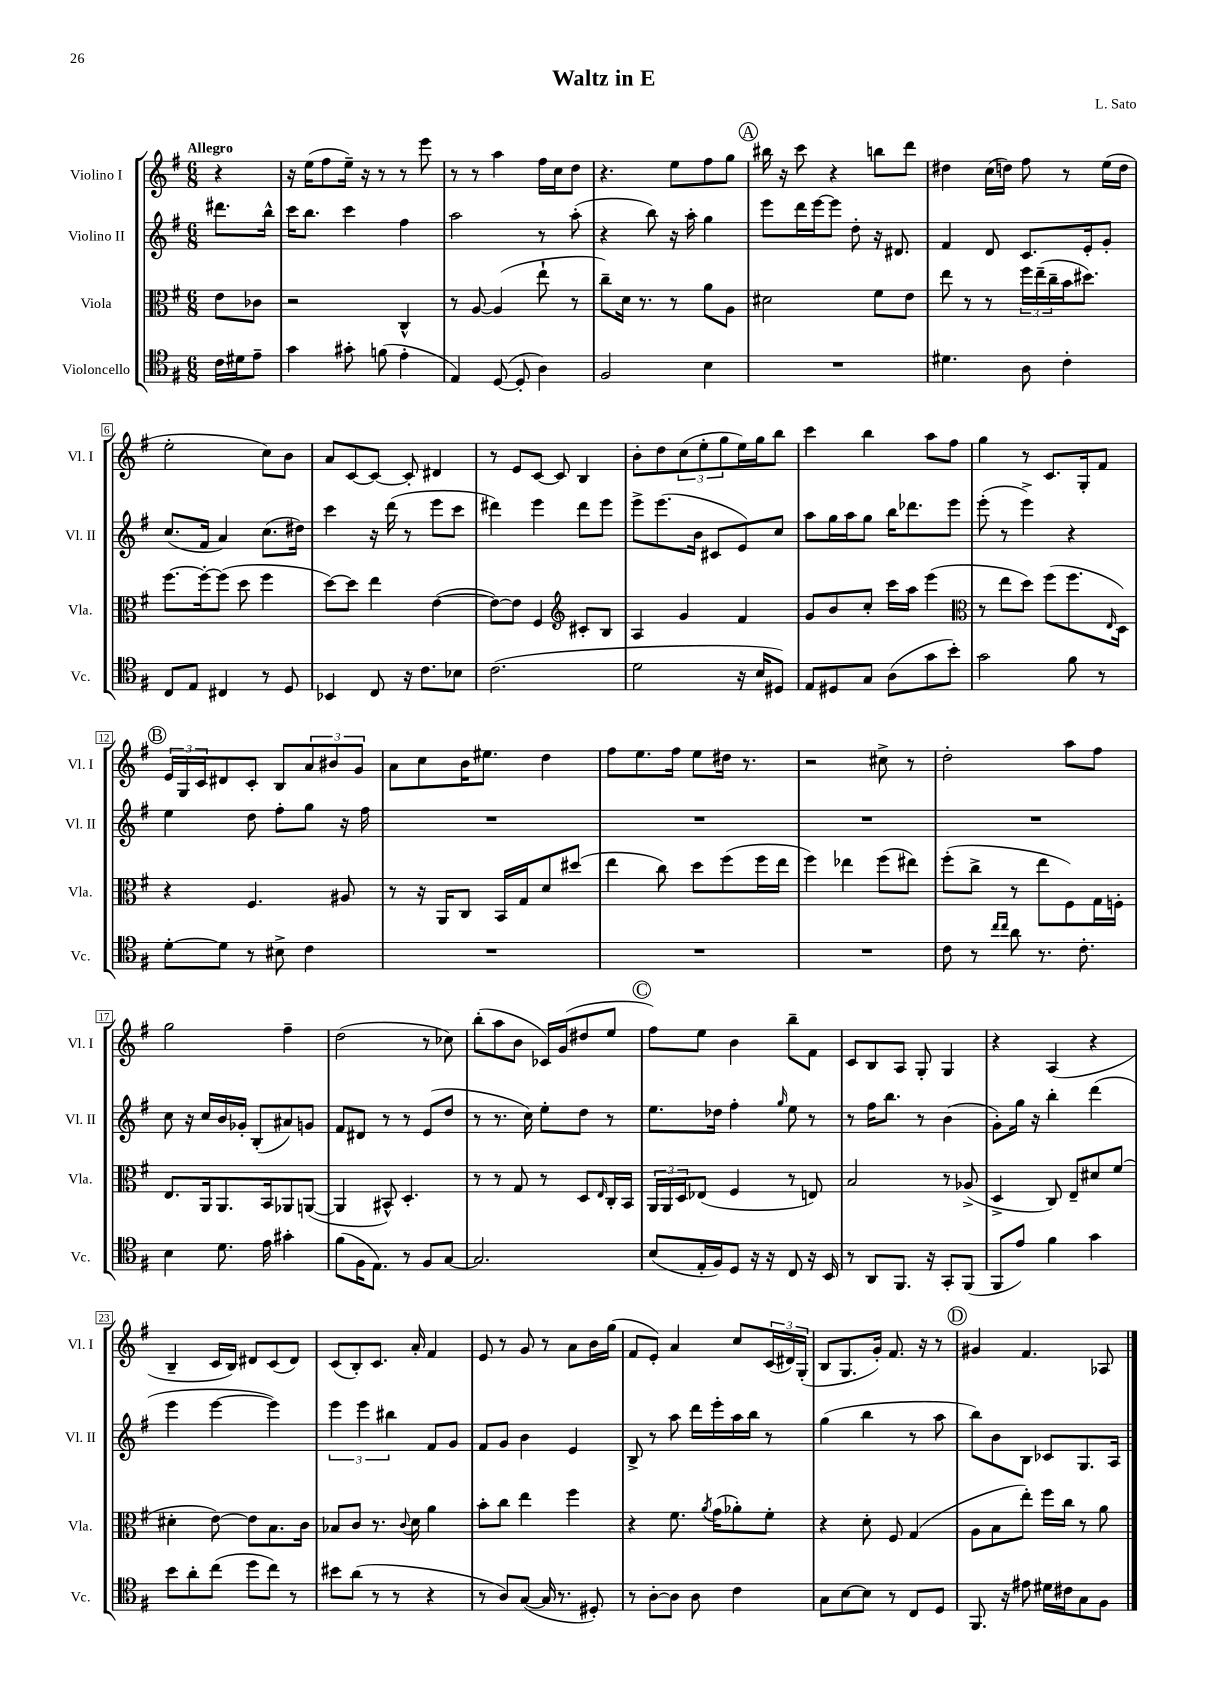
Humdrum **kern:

**kern	**kern	**kern	**kern
*staff4	*staff3	*staff2	*staff1
*clefC4	*clefC3	*clefG2	*clefG2
*k[f#]	*k[f#]	*k[f#]	*k[f#]
*M6/8	*M6/8	*M6/8	*M6/8
16c\LL	8e\L	8.ddd#\L	4r
16d#\J	.	.	.
8e~\J	8c-\J	.	.
.	.	16bb^^\Jk	.
=	=	=	=
4g\	2r	16ccc\LK	16r
.	.	8.bb\J	(16ee\LK
.	.	.	8ff#\
8g#'\	.	4ccc\	16ee~\Jk)
.	.	.	16r
(8f\	.	.	8r
4e'\	4C^^/	4ff#\	8r
.	.	.	8eee\
=	=	=	=
4E/)	8r	2aa\	8r
.	[8A/	.	8r
([8D/	(4A/]	.	4aa\
8D'/]	.	.	.
4A\)	8ee`\	8r	16ff#\LL
.	.	.	16cc\J
.	8r	(8aa'\	8dd\J
=	=	=	=
2F#/	8cc~\L)	4r	4.r
.	16d\Jk	.	.
.	8.r	.	.
.	.	8bb\)	.
.	8r	16r	8ee\L
.	.	16aa'\	.
4B\	8a\L	4gg\	8ff#\
.	8A\J	.	8gg\J
=	=	=	=
2.r	2d#\	8eee\L	16bb#\
.	.	.	16r
.	.	16ddd\L	8ccc\
.	.	[16eee\J	.
.	.	8eee\]J	4r
.	.	8dd'\	.
.	8f#\L	16r	8bb\L
.	.	8.d#/	.
.	8e\J	.	8ddd\J
=	=	=	=
4.d#\	8ee\	4f#/	4dd#\
.	8r	.	.
.	8r	8d/	(16cc\LL
.	.	.	16dd\JJ)
8A\	24ff#\LL	8.c/L	8ff#\
.	(24ee~\	.	.
.	24cc~\	.	.
4c'\	16b\J	.	8r
.	8.dd#\J)	16e'/k	.
.	.	8g'/J	(16ee\LL
.	.	.	16dd\JJ
=	=	=	=
8C/L	[8.ff#\L	(8.cc/L	2ee'\
8E/J	.	.	.
.	16ff#'\_k	16f#/Jk	.
4C#/	(8ff#\]J	4a/)	.
.	8dd\	.	.
8r	4ff#\	(8.cc\L	8cc\L)
8D/	.	.	8b\J
.	.	16dd#\Jk)	.
=	=	=	=
4BB-/	[8dd\L)	4ccc\	8a/L
.	8dd\]J	.	[8c/
8C/	4ee\	16r	8c/_J
.	.	(16ddd\	.
16r	.	8r	8c'/]
8.c\L	.	.	.
.	([4e\	8eee\L	4d#/
8B-\J	.	8ccc\J	.
=	=	=	=
(2.c\	8e\_L)	4ddd#\)	8r
.	8e\]J	.	8e/L
.	4F#/	4eee\	[8c/J
.	.	.	8c/]
*	*clefG2	*	*
.	8c#'/L	8ddd#\L	4B/
.	8B/J	8eee\J	.
=	=	=	=
2d\	4A/	8eee^\L	8b'\L
.	.	(8.eee\	8dd\
.	4g/	.	(12cc\
.	.	16b\Jk	.
.	.	.	12ee'\
.	.	8c#/L	.
.	.	.	12gg\
16r	4f#/	8e/)	16ee\L)
16B/LK	.	.	16gg\J
8D#/J)	.	8cc/J	8bb\J
=	=	=	=
8E/L	8g/L	8aa\L	4ccc\
8D#/	8b/	16gg\L	.
.	.	16aa\J	.
8G/J	8cc'/J	8gg\J	4bb\
(8A\L	16ccc\LL	16bb\LK	.
.	16aa\JJ	8.ddd-\	.
8g\	(4eee\	.	8aa\L
8b'\J)	.	8eee\J	8ff#\J
=	=	=	=
*	*clefC3	*	*
2g\	8r	(8eee'\	4gg\
.	8ee\L	8r	.
.	8dd\J)	4eee^\)	8r
.	(8ff#\L	.	8.c/L
8f#\	8.ff#\	4r	.
.	.	.	16G'/k
8r	.	.	8f#/J
.	16qqE/	.	.
.	16D\Jk)	.	.
=	=	=	=
[8d'\L	4r	4ee\	24e/LL
.	.	.	24G/
.	.	.	24c/J
8d\]J	.	.	8d#/
8r	4.F#/	8dd\	8c'/J
8B#^\	.	8ff#'\L	8B/L
4c\	.	8gg\J	12a/
.	.	.	12b#/
.	8A#/	16r	.
.	.	.	12g/J
.	.	16ff#\	.
=	=	=	=
2.r	8r	2.r	8a\L
.	16r	.	8cc\
.	16AA/LK	.	.
.	8C/J	.	16b\K
.	.	.	8.ee#\J
.	16BB/LL	.	.
.	16G/J	.	.
.	8d/	.	4dd\
.	(8dd#/J	.	.
=	=	=	=
2.r	4ee\	2.r	8ff#\L
.	.	.	8.ee\
.	8cc\)	.	.
.	.	.	16ff#\Jk
.	8dd\L	.	8ee\L
.	(8ff#\	.	16dd#\Jk
.	.	.	8.r
.	16ff#\L	.	.
.	16ee\JJ	.	.
=	=	=	=
2.r	4ff#\)	2.r	2r
.	4ee-\	.	.
.	(8ff#\L	.	8cc#^\
.	8ee#\J)	.	8r
=	=	=	=
8c\	(8ff#'\L	2.r	2dd'\
8r	8cc^\J	.	.
16qqcc/LL	.	.	.
16qqcc/JJ	.	.	.
8a\	8r	.	.
8.r	8ee\L	.	.
.	8F#\)	.	8aa\L
8.c'\	.	.	.
.	16G\L	.	8ff#\J
.	16F'\JJ	.	.
=	=	=	=
4B\	8.E/L	8cc\	2gg\
.	.	16r	.
.	16AA/k	16cc/LL	.
8.d\	8.AA/	16b/	.
.	.	16g-'/JJ	.
.	.	(8B'/L	.
16e\	16BB/k	.	.
4g#'\	8AA-/	8a#/)	4ff#~\
.	([8AA/J	8g/J	.
=	=	=	=
(8f#\L	4AA/]	8f#/L	(2dd\
16F#\K	.	8d#/J	.
8.E\J)	.	.	.
.	8BB#^^/)	8r	.
8r	4.D'/	8r	.
8F#/L	.	(8e/L	8r
[8G/J	.	8dd/J	8cc-\)
=	=	=	=
2.G/]	8r	8r	(8bb'\L
.	8r	8.r	8aa\
.	8G/	.	8b\J
.	.	16cc\)	.
.	8r	8ee'\L	16c-/LL)
.	.	.	(16g/J
.	8D/L	8dd\J	8dd#/
.	16qqE/	.	.
.	16C'/L	8r	8ee/J
.	16BB/JJ	.	.
=	=	=	=
(8B/L	24AA/LL	8.ee\L	8ff#\L)
.	24AA/	.	.
.	24D/J	.	.
16E'/L	(8E-/J	.	8ee\J
16F#/J)	.	16dd-\Jk	.
8D/J	4F#/	4ff#'\	4b\
16r	.	.	.
16r	.	.	.
.	.	16qqgg/	.
8C/	8r	8ee\	8bb~\L
16r	8E/)	8r	8f#\J
16BB/	.	.	.
=	=	=	=
8r	2B/	8r	8c/L
8AA/L	.	16ff#\LK	8B/
.	.	8.bb\J	.
8.FF#/J	.	.	8A/J
.	.	8r	8G'/
16r	.	.	.
8GG'/L	8r	(4b\	4G/
(8FF#/J	(8A-^/	.	.
=	=	=	=
8FF#/L	4D^/	8g'\L)	4r
8e/J)	.	16gg\Jk	.
.	.	16r	.
4f#\	8C/)	4bb'\	(4A/
.	8E~/L	.	.
4g\	8d#/	(4ddd\	4r
.	(8f#/J	.	.
=	=	=	=
8b\L	4d#'\	4eee\	4B~/
8a'\	.	.	.
(8cc\J	[8e\)	[4eee\	16c/LL
.	.	.	16B/JJ)
8dd\L	8e\]L	.	8d#/L
8cc\J)	8.B\	4eee\])	(8c/
8r	.	.	8d#/J)
.	16c\Jk	.	.
=	=	=	=
8b#\L	8B-/L	6eee\	(8c/L
(8a\J	8c/J	.	8B'/)
.	.	6eee\	.
8r	8.r	.	8.c/J
.	.	6bb#\	.
8r	.	.	.
.	8qqc/	.	.
.	16d\	.	16a'/
4r	4a\	8f#/L	4f#/
.	.	8g/J	.
=	=	=	=
8r	8b'\L	8f#/L	8e/
8A/L)	8cc\J	8g/J	8r
([8G/J	4ee\	4b\	8g/
16G/]	.	.	8r
8.r	.	.	.
.	4ff#\	4e/	8a\L
8D#'/)	.	.	16b\L
.	.	.	(16gg\JJ
=	=	=	=
8r	4r	8B^/	8f#/L
[8A'\L	.	8r	8e'/J)
8A\]J	8.f#\	8aa\	4a/
8A\	.	16ddd\LL	.
.	8qa/	.	.
.	(16g\LK	16eee'\	.
4c\	8a-'\)	16aa\	8cc/L
.	.	16bb\JJ	.
.	8f#'\J	8r	(24c/L
.	.	.	24d#/)
.	.	.	(24G'/JJ
=	=	=	=
8G\L	4r	(4gg\	8B/L
[8B\	.	.	8.G/
8B\]J	8d'\	4bb\	.
.	.	.	16g'/Jk)
8r	8F#/	.	8.f#/
8C/L	(4G/	8r	.
.	.	.	16r
8D/J	.	8aa\	8r
=	=	=	=
8.FF#/	8A\L	8bb\L)	4g#/
.	8B\	8b\	.
16r	.	.	.
8e#\	8ee'\J)	8B\J	4.f#/
16d#\LL	16ff#\LL	8c-/L	.
16c#\J	16cc\JJ	.	.
8G\	8r	8.G/	.
8F#\J	8a\	.	8A-/
.	.	16A/Jk	.
==	==	==	==
*-	*-	*-	*-
